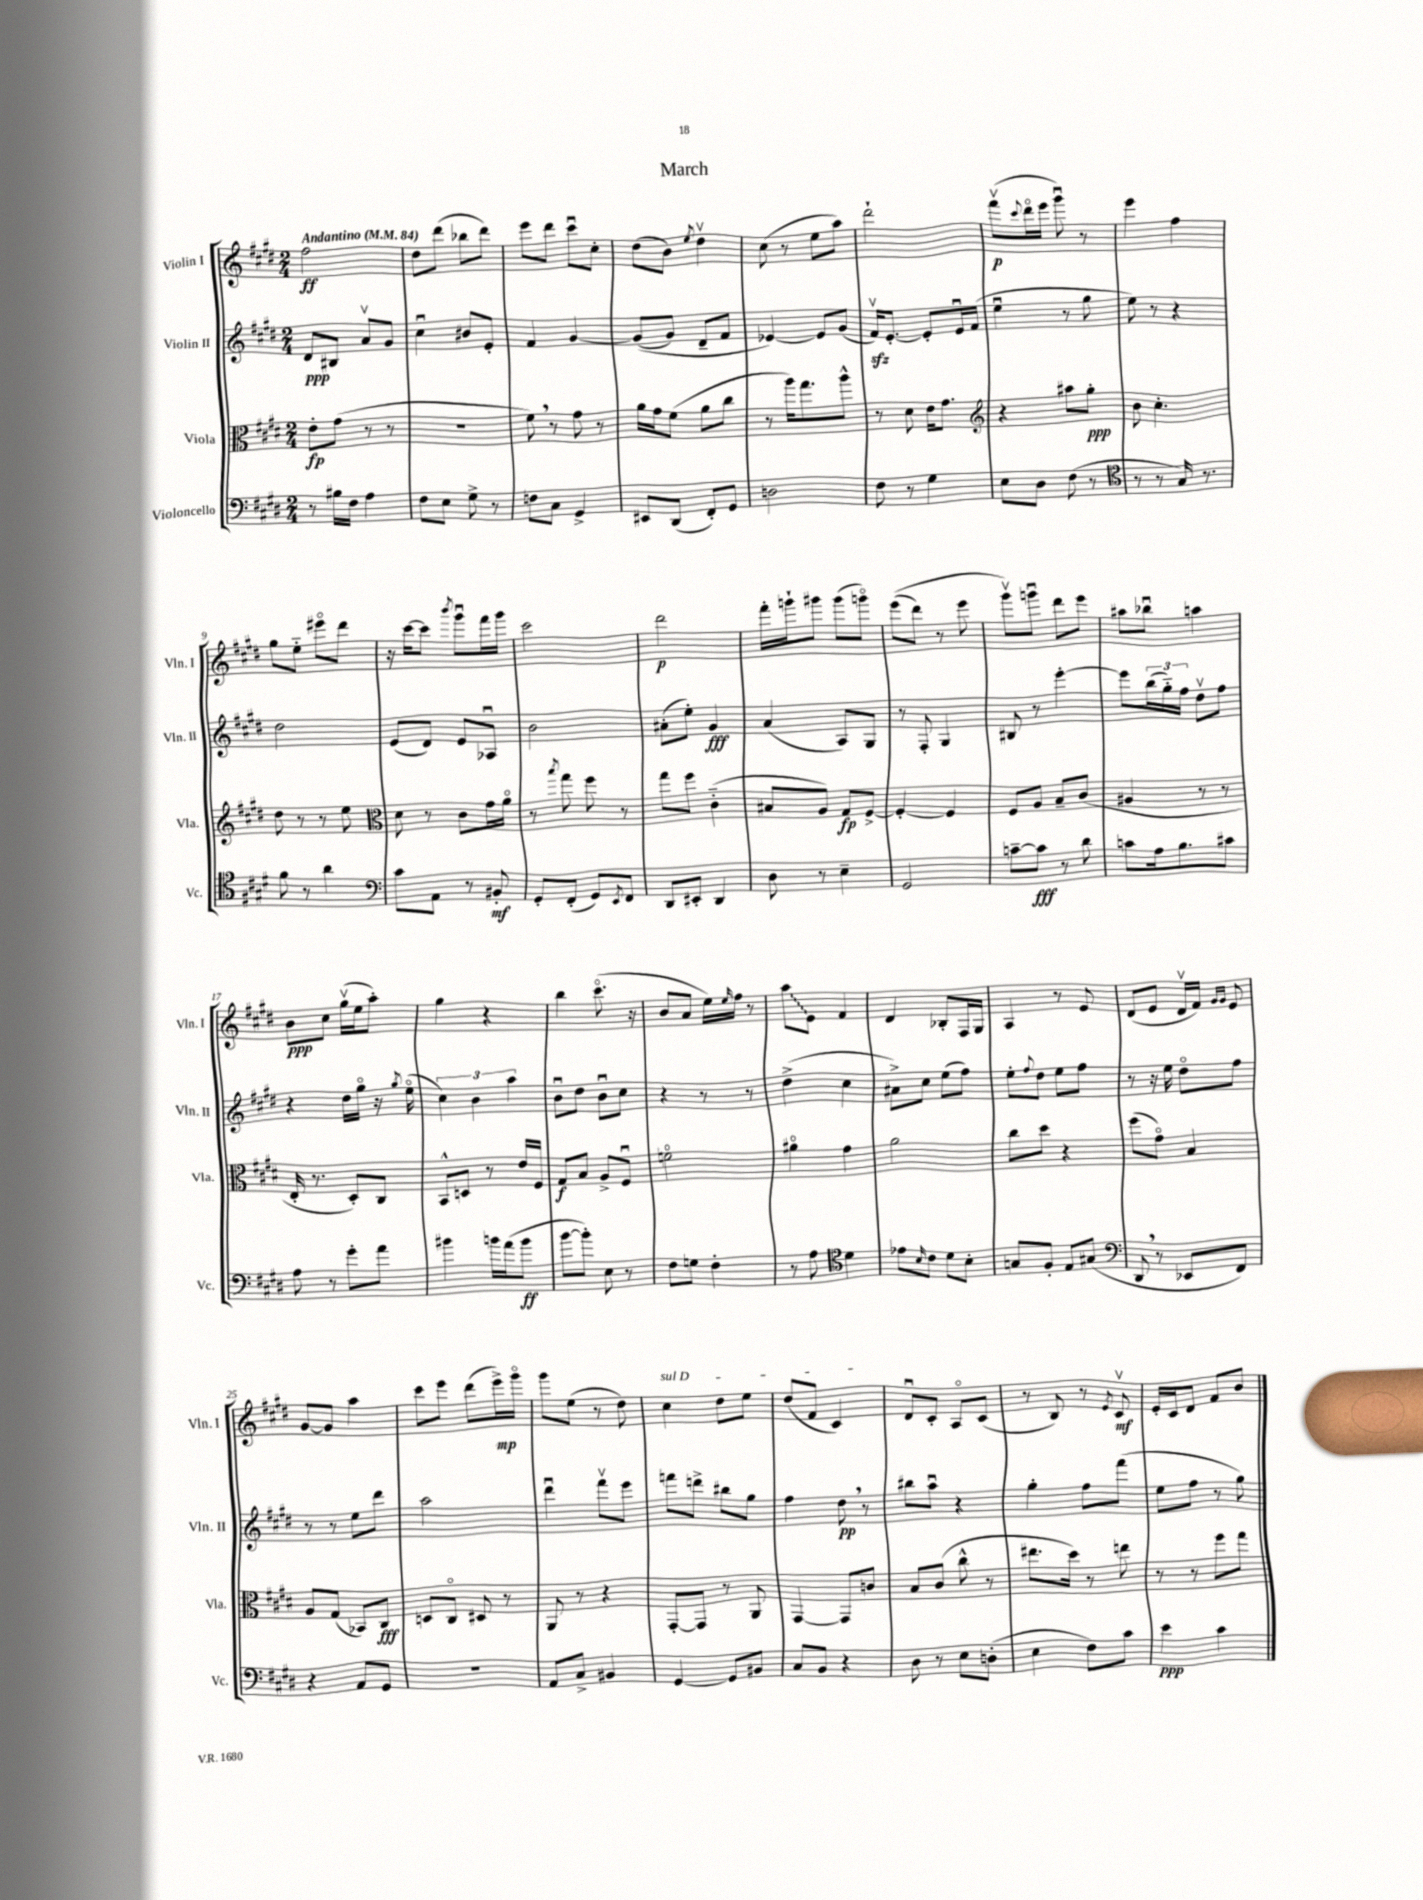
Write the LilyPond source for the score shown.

\header { title = "March" }
<<
\new StaffGroup <<
\new Staff = "s0" \with { instrumentName = "Violin I" shortInstrumentName = "Vln. I" } {
    \clef treble \key e \major \numericTimeSignature \time 2/4 \tempo "Andantino" 4 = 84
    fis''2\ff |
    dis''8 dis'''8( bes''8 dis'''8) |
    e'''8 dis'''8 cis'''8\downbow cis''8-. |
    dis''8( b'8) \acciaccatura { e''8 } dis''4\upbow |
    cis''8( r8 e''8 a''8) |
    dis'''2-! |
    fis'''8\upbow\p( \appoggiatura { cis'''8 } dis'''16\flageolet e'''16 gis'''8\downbow) r8 |
    e'''4 fis''4 |
    gis''8 e''8-_ eis'''8\flageolet dis'''8 |
    r16 cis'''16~ cis'''8 \acciaccatura { b'''8 } gis'''8\downbow fis'''16 gis'''16 |
    cis'''2 |
    dis'''2\p |
    fis'''16-. g'''16-! gis'''8 gis'''8( g'''8\flageolet) |
    e'''8(\( dis'''8) r8 e'''8 |
    gis'''8\upbow\) g'''8\downbow dis'''8 e'''8 |
    ais''8 bes''8\downbow a''4 |
    b'8\ppp cis''8 gis''16\upbow( e''16 a''8-.) |
    gis''4 r4 |
    b''4 cis'''8.\flageolet( r16 |
    b'8 a'8 e''16) \grace { e''16 } fis''16 r8 |
    \once \override Glissando.style = #'zigzag a''8\glissando e'8 fis'4 |
    dis'4 bes8-. fis16 gis16 |
    a4 r8 e'8 |
    dis'8( e'8 dis'16\upbow fis'16) \grace { gis'16 gis'16 } e'8 |
    gis'8~ gis'8 a''4 |
    cis'''8 e'''8 dis'''8( e'''16->\mp) gis'''16\flageolet |
    gis'''8 e''8( r8 dis''8) |
    \once \override TextSpanner.bound-details.left.text = \markup { \italic "sul D" } cis''4\startTextSpan dis''8 e''8 |
    dis''8( fis'8 cis'4\stopTextSpan) |
    dis'8\downbow cis'8-. a8\flageolet cis'8( |
    r8 b8) r8 \acciaccatura { e'8 } cis'8\upbow\mf |
    e'16-. cis'16 dis'8 fis'8 b'8 \bar "|." |
}
\new Staff = "s1" \with { instrumentName = "Violin II" shortInstrumentName = "Vln. II" } {
    \clef treble \key e \major \numericTimeSignature \time 2/4
    dis'8\ppp bis8 a'8\upbow gis'8 |
    cis''4\downbow bis'8 e'8-. |
    fis'4 gis'4~ |
    gis'8(\( gis'8) dis'8-- fis'8 |
    ees'4~\) ees'8 gis'8( |
    fis'16\upbow\sfz) e'8.~-. e'8-. e'16\downbow fis'16( |
    e''4\downbow r8 gis''8 |
    e''8) r8 r4 |
    dis''2 |
    e'8( dis'8) e'8 aes8\downbow |
    b'2 |
    ais'8-.( e''8-.) gis'4\fff |
    a'4( a8) gis8 |
    r8 fis8-. gis4 |
    bis8 r8 e'''4~-. |
    e'''8 \tuplet 3/2 { b''16( gis''16-_) fis''16 } dis''8\upbow fis''8 |
    r4 dis''16 gis''16\flageolet r16 \acciaccatura { gis''8 } e''16\flageolet( |
    \tuplet 3/2 { cis''4) b'4 a''4 } |
    b'8\downbow dis''8 b'8\downbow cis''8 |
    r4 r8 r8 |
    dis''4->( cis''4 |
    ais'8->) cis''8 e''8( fis''8) |
    e''8-. \appoggiatura { fis''8 } dis''8 e''8 fis''8 |
    r8 r16 e''16 dis''8\flageolet fis''8 |
    r8 r8 e''8 dis'''8 |
    a''2 |
    dis'''4\downbow fis'''8\upbow e'''8 |
    f'''8 d'''8-> bis''8 gis''8 |
    fis''4 dis''8\pp \breathe r8 |
    bis''8 a''8\downbow r4 |
    gis''4-. fis''8 fis'''8( |
    e''8 fis''8 r8 gis''8) \bar "|." |
}
\new Staff = "s2" \with { instrumentName = "Viola" shortInstrumentName = "Vla." } {
    \clef alto \key e \major \numericTimeSignature \time 2/4
    e'8-.\fp gis'8( r8 r8 |
    R2 |
    fis'8) \breathe r8 gis'8 r8 |
    a'16 gis'16 fis'8( a'8 cis''8 |
    r8 a''16) gis''8. a''8-^ |
    r8 dis'8 e'16 gis'8. |
    \clef treble r4 ais''8 gis''8-.\ppp |
    b'8 cis''4.-. |
    dis''8 r8 r8 e''8 |
    \clef alto dis'8 r8 cis'8 gis'16 a'16\flageolet |
    r8 \acciaccatura { b''8 } gis''8 fis''8 r8 |
    gis''8 fis''8 cis'4-_( |
    bis8 a8) gis8\fp fis8~-> |
    fis4~-. fis4 |
    fis8 a8 b8-- cis'8( |
    ais4 r8 r8 |
    e16-. r8. dis8-.) cis8 |
    b,8-^ d8 r8 e'16 fis16 |
    gis8\f b8 a8-> fis8\downbow |
    f'2\flageolet |
    ais'4\flageolet gis'4 |
    a'2 |
    cis''8 dis''8 r4 |
    fis''8( gis'8\flageolet) b4 |
    a8 gis8( bes,8) cis8\fff |
    d8 cis8\flageolet dis8 r8 |
    a,8 r8 r4 |
    gis,8~-. gis,8 r8 a,8 |
    gis,4~ gis,8 c'8 |
    b8 cis'8( cis''8-^ r8 |
    eis''8. dis''16) r8 e''8 |
    r8 r8 fis''8 gis''8 \bar "|." |
}
\new Staff = "s3" \with { instrumentName = "Violoncello" shortInstrumentName = "Vc." } {
    \clef bass \key e \major \numericTimeSignature \time 2/4
    r8 bis16 fis16 a4 |
    fis8 e8 gis8-> r8 |
    f8 cis8 gis,4-> |
    eis,8 dis,8( fis,8-.) gis,8 |
    d2 |
    fis8 r8 gis4 |
    e8 dis8 fis8( r8 |
    \clef tenor r8 r8 gis16) r8. |
    fis'8 r8 a'4 |
    \clef bass cis'8 a,8 r8 bis,8-.\mf |
    gis,8-. fis,8-.( gis,8) \acciaccatura { e,8 } fis,8 |
    dis,8 eis,8-. dis,4 |
    dis8 r8 e4-- |
    gis,2 |
    c'8~-- c'8\fff r8 dis'8 |
    c'8 a16 b8. cis'8 |
    a8 r8 gis'8-. a'8 |
    bis'4 b'16 a'16( b'8\ff |
    b'8~ b'8-.) e8 r8 |
    fis8 g8 fis4-. |
    r8 a8 \clef tenor dis'4 |
    ees'8 \grace { b16 } cis'8 dis'8 b8-. |
    g8 fis8-. e8 gis8( |
    \clef bass dis,8 \breathe r8 ees,8 fis,8) |
    r4 a,8 gis,8 |
    R2 |
    a,8 cis8-> bis,4 |
    gis,4~ gis,8 bis,8 |
    cis8 b,8 r4 |
    dis8 r8 e8 d8-.( |
    e4 fis8) cis'8 |
    e'4\ppp cis'4 \bar "|." |
}
>>
>>
